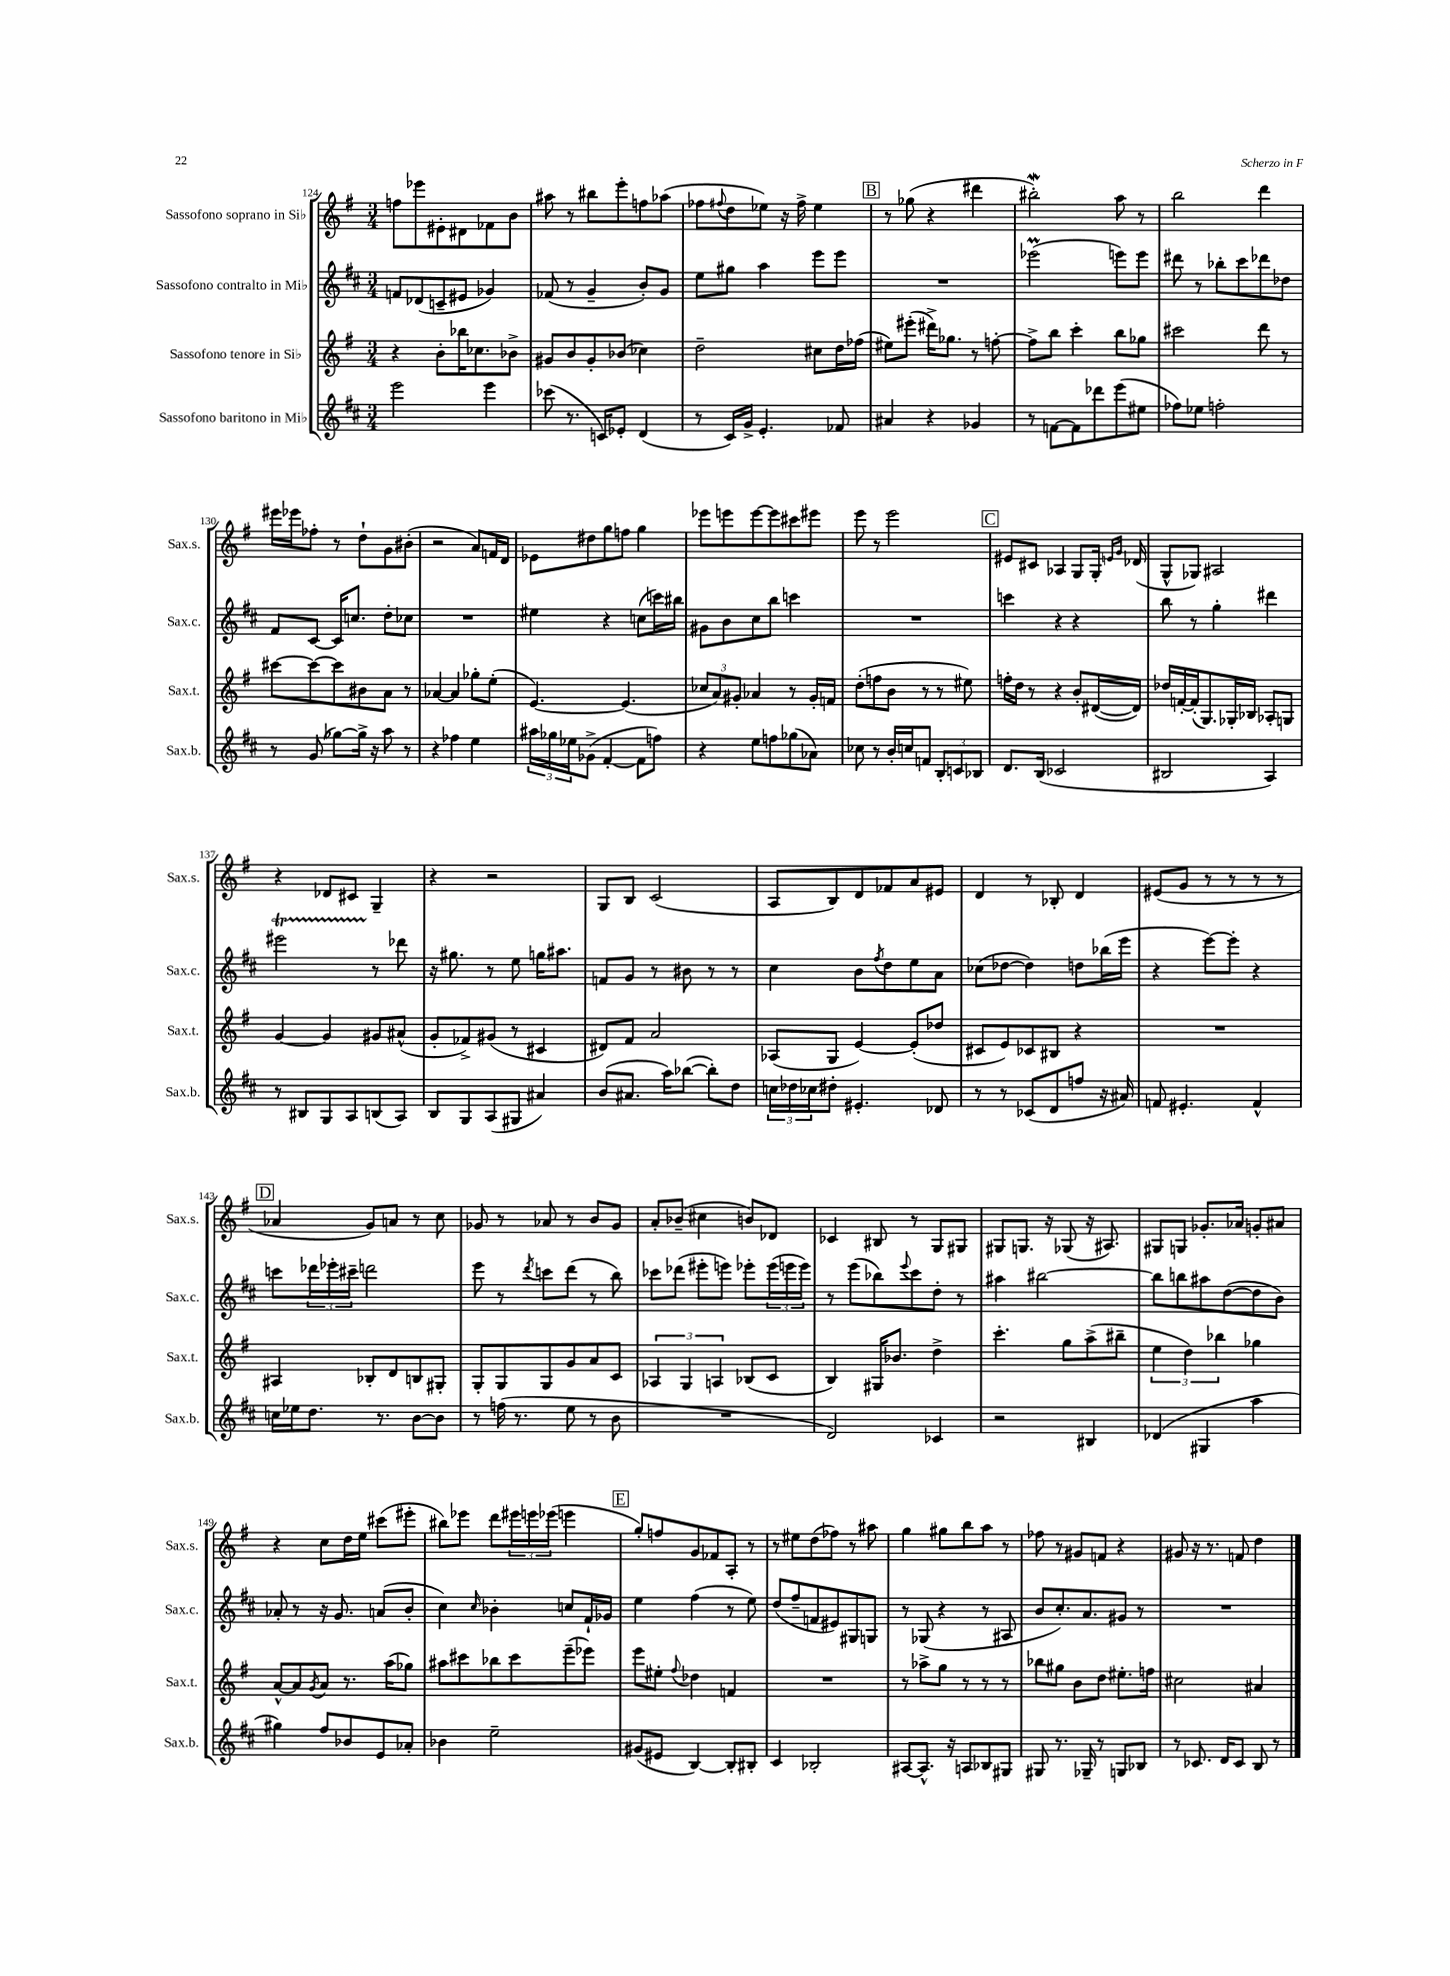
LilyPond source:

<<
\new StaffGroup <<
\new Staff = "s0" \with { instrumentName = "Sassofono soprano in Sib" shortInstrumentName = "Sax.s." } {
    \clef treble \key g \major \numericTimeSignature \time 3/4
    f''8 ees'''8 eis'8-. dis'8 fes'8 b'8 |
    ais''8 r8 bis''8 e'''8-. f''8 aes''8( |
    fes''8 \appoggiatura { fis''8 } d''8 ees''8) r16 fis''16-> ees''4 |
    \mark \markup { \box "B" } r8 ges''8( r4 dis'''4 |
    bis''2-.\mordent) a''8 r8 |
    b''2 d'''4 |
    eis'''16 ees'''16 fes''8-. r8 d''8-! g'8 bis'8-.( |
    r2 a'8) f'16 d'16 |
    ees'8 dis''8 g''8 f''8 g''4 |
    ees'''8 e'''8 e'''8~ e'''8 cis'''8 eis'''8 |
    e'''8 r8 e'''2 |
    \mark \markup { \box "C" } eis'8 cis'8 aes4 g8 g16-. \grace { e'16 g'16 } des'16( |
    g8-^ ges8) ais2 |
    r4 des'8 cis'8 g4-- |
    r4 r2 |
    g8 b8 c'2( |
    a8 b8) d'8 fes'8 a'8 eis'8 |
    d'4 r8 bes8-. d'4 |
    eis'8( g'8 r8 r8 r8 r8 |
    \mark \markup { \box "D" } aes'4 g'8) a'8 r8 c''8 |
    ges'8 r8 aes'8 r8 b'8 ges'8 |
    a'8-. bes'8--( cis''4 b'8) des'8 |
    ces'4 bis8 r8 g8 gis8 |
    gis8 g8. r16 ges8( r16 ais8.) |
    gis8 g8 ges'8.-. aes'16 g'8-. ais'8 |
    r4 c''8 d''16 e''16 cis'''8( eis'''8-. |
    bis''8) ees'''8 d'''8 \tuplet 3/2 { eis'''16 e'''16 ees'''16( } e'''4 |
    \mark \markup { \box "E" } g''8-.) f''8 g'8 fes'8 a8-. r8 |
    r8 eis''8 d''8( fes''8) r8 ais''8 |
    g''4 gis''8 b''8 a''8 r8 |
    fes''8 r8 gis'8 f'8 r4 |
    gis'8 r16 r8. f'8 d''4 \bar "|." |
}
\new Staff = "s1" \with { instrumentName = "Sassofono contralto in Mib" shortInstrumentName = "Sax.c." } {
    \clef treble \key d \major \numericTimeSignature \time 3/4
    f'8 des'8( c'8-- eis'8 ges'4) |
    fes'8( r8 g'4-- b'8-.) g'8 |
    e''8 gis''8 a''4 e'''8 e'''8 |
    \mark \markup { \box "B" } R2. |
    ees'''2\prall( e'''8) e'''8 |
    dis'''8 r8 bes''8-. cis'''8 des'''8 des''8 |
    fis'8 cis'8~ cis'16 c''8. d''8-. ces''8 |
    R2. |
    eis''4 r4 c''8( c'''16) bis''16 |
    gis'8 b'8 cis''8 b''8 c'''4 |
    R2. |
    \mark \markup { \box "C" } c'''4 r4 r4 |
    b''8 r8 g''4-. dis'''4 |
    eis'''2\startTrillSpan r8\stopTrillSpan des'''8 |
    r16 gis''8. r8 e''8 g''16 ais''8. |
    f'8 g'8 r8 bis'8 r8 r8 |
    cis''4 b'8 \acciaccatura { fis''8 } d''8 e''8 a'8 |
    ces''8( des''8~ des''4) d''8 bes''16( e'''16 |
    r4 e'''8~) e'''8-. r4 |
    \mark \markup { \box "D" } c'''8 \tuplet 3/2 { des'''16 ees'''16-. cis'''16-- } d'''2 |
    e'''8 r8 \acciaccatura { d'''8 } c'''8 d'''8( r8 b''8) |
    ces'''8 des'''8( eis'''8-. e'''8) ees'''8-. \tuplet 3/2 { ees'''16( e'''16 e'''16) } |
    r8 e'''8( bes''8) \appoggiatura { e'''8 } cis'''8 d''8-. r8 |
    ais''4 bis''2~ |
    bis''8 b''8 ais''8 d''8~( d''8 b'8) |
    aes'8-. r8 r16 g'8. a'8( b'8-. |
    cis''4) \grace { cis''16 } bes'4-. c''8 fis'16-! ges'16 |
    \mark \markup { \box "E" } e''4 fis''4( r8 e''8) |
    d''8( fis''8-- f'8 eis'8) gis8 g8 |
    r8 ges8( r4 r8 ais8 |
    b'8 cis''8.-.) a'8. gis'8 r8 |
    R2. \bar "|." |
}
\new Staff = "s2" \with { instrumentName = "Sassofono tenore in Sib" shortInstrumentName = "Sax.t." } {
    \clef treble \key g \major \numericTimeSignature \time 3/4
    r4 b'8-. bes''16 ces''8. bes'8-> |
    gis'8 b'8 gis'8-. bes'8( ces''4) |
    d''2-- cis''8 d''16 fes''16( |
    \mark \markup { \box "B" } eis''8) eis'''8-.( dis'''16->) ges''8. r8 f''8~-. |
    f''8-> b''8 c'''4-. b''8 ges''8 |
    cis'''2 d'''8 r8 |
    cis'''8~ cis'''8~ cis'''8 bis'8 a'8 r8 |
    aes'4~ aes'4 ges''8-. e''8-.( |
    e'4.~) e'4.( |
    \tuplet 3/2 { ces''8 a'8) gis'8-. } aes'4 r8 gis'16-. f'16 |
    d''8-.( f''8 b'8 r8 r8 eis''8) |
    \mark \markup { \box "C" } f''16-. d''16 r8 r4 b'8-. dis'16~( dis'16) |
    des''16 f'16~-. f'16-.( g8.) ges16-. bes16 aes8-. g8 |
    g'4~ g'4 gis'8 ais'8-^( |
    g'8-. fes'8->) gis'8( r8 cis'4 |
    dis'8) fis'8 a'2 |
    aes8( g8 e'4~) e'8-.( des''8 |
    cis'8 e'8) ces'8 bis8 r4 |
    R2. |
    \mark \markup { \box "D" } ais4 bes8-. d'8 b8 gis8-. |
    g8-. g8 g8 g'8 a'8 c'8 |
    \tuplet 3/2 { aes4 g4 a4 } bes8( c'8 |
    b4) gis16 bes'8. d''4-> |
    c'''4.-. g''8 a''8->( bis''8-- |
    \tuplet 3/2 { e''4 d''4) bes''4 } ges''4 |
    a'8~-^ a'8 \acciaccatura { g'8 } a'8 r8. a''16( ges''8) |
    ais''8 cis'''8 bes''8 cis'''8 e'''8--( ees'''8) |
    \mark \markup { \box "E" } e'''8 eis''8-. \appoggiatura { fis''8 } des''4 f'4 |
    R2. |
    r8 aes''8-> g''8 r8 r8 r8 |
    bes''8 gis''8 b'8 d''8 eis''8.-. f''16 |
    cis''2 ais'4 \bar "|." |
}
\new Staff = "s3" \with { instrumentName = "Sassofono baritono in Mib" shortInstrumentName = "Sax.b." } {
    \clef treble \key d \major \numericTimeSignature \time 3/4
    e'''2 e'''4 |
    ces'''8( r8. c'16) ees'8-. d'4( |
    r8 cis'16) g'16-> e'4.-. fes'8 |
    \mark \markup { \box "B" } ais'4 r4 ges'4 |
    r8 f'8~ f'8 des'''8 e'''8( eis''8 |
    fes''8) ees''8 f''2-. |
    r8 g'8( ges''8~) ges''16-> r16 a''8 r8 |
    r4 fes''4 e''4 |
    \tuplet 3/2 { ais''16 ges''16 ees''16 } ges'8->( fis'4~-. fis'8 f''8) |
    r4 e''8 f''8 ges''8( aes'8) |
    ces''8 r8 b'16-. c''16 f'8 \tuplet 3/2 { b8-. c'8 bes8 } |
    \mark \markup { \box "C" } d'8. b16( ces'2 |
    bis2 a4) |
    r8 bis8 g8 a8 b8( a8) |
    b8 g8 a8( gis8 ais'4) |
    b'8( ais'8. a''16) bes''8~( bes''8-.) d''8 |
    \tuplet 3/2 { c''16 des''16 ces''16 } dis''8-. eis'4.-. des'8 |
    r8 r8 ces'8( d'8 f''8 r16 ais'16) |
    f'8 eis'4.-. f'4-^ |
    \mark \markup { \box "D" } c''16 ees''16 d''8. r8. b'8~ b'8 |
    r8 f''16( r8. e''8 r8 b'8 |
    R2. |
    d'2) ces'4 |
    r2 bis4 |
    des'4( gis4 a''4 |
    gis''4) fis''8 bes'8 e'8 aes'8-. |
    bes'4 e''2-- |
    \mark \markup { \box "E" } gis'8( eis'8 b4~) b8-. bis8-. |
    cis'4 bes2-. |
    ais8~ ais8.-^ r16 a8 bes8 gis8 |
    gis8 r8. ges16-- r8 g8 bes8 |
    r8 ces'8. d'16 ces'8 b8 r8 \bar "|." |
}
>>
>>
\layout { \context { \Score currentBarNumber = #124 } }
